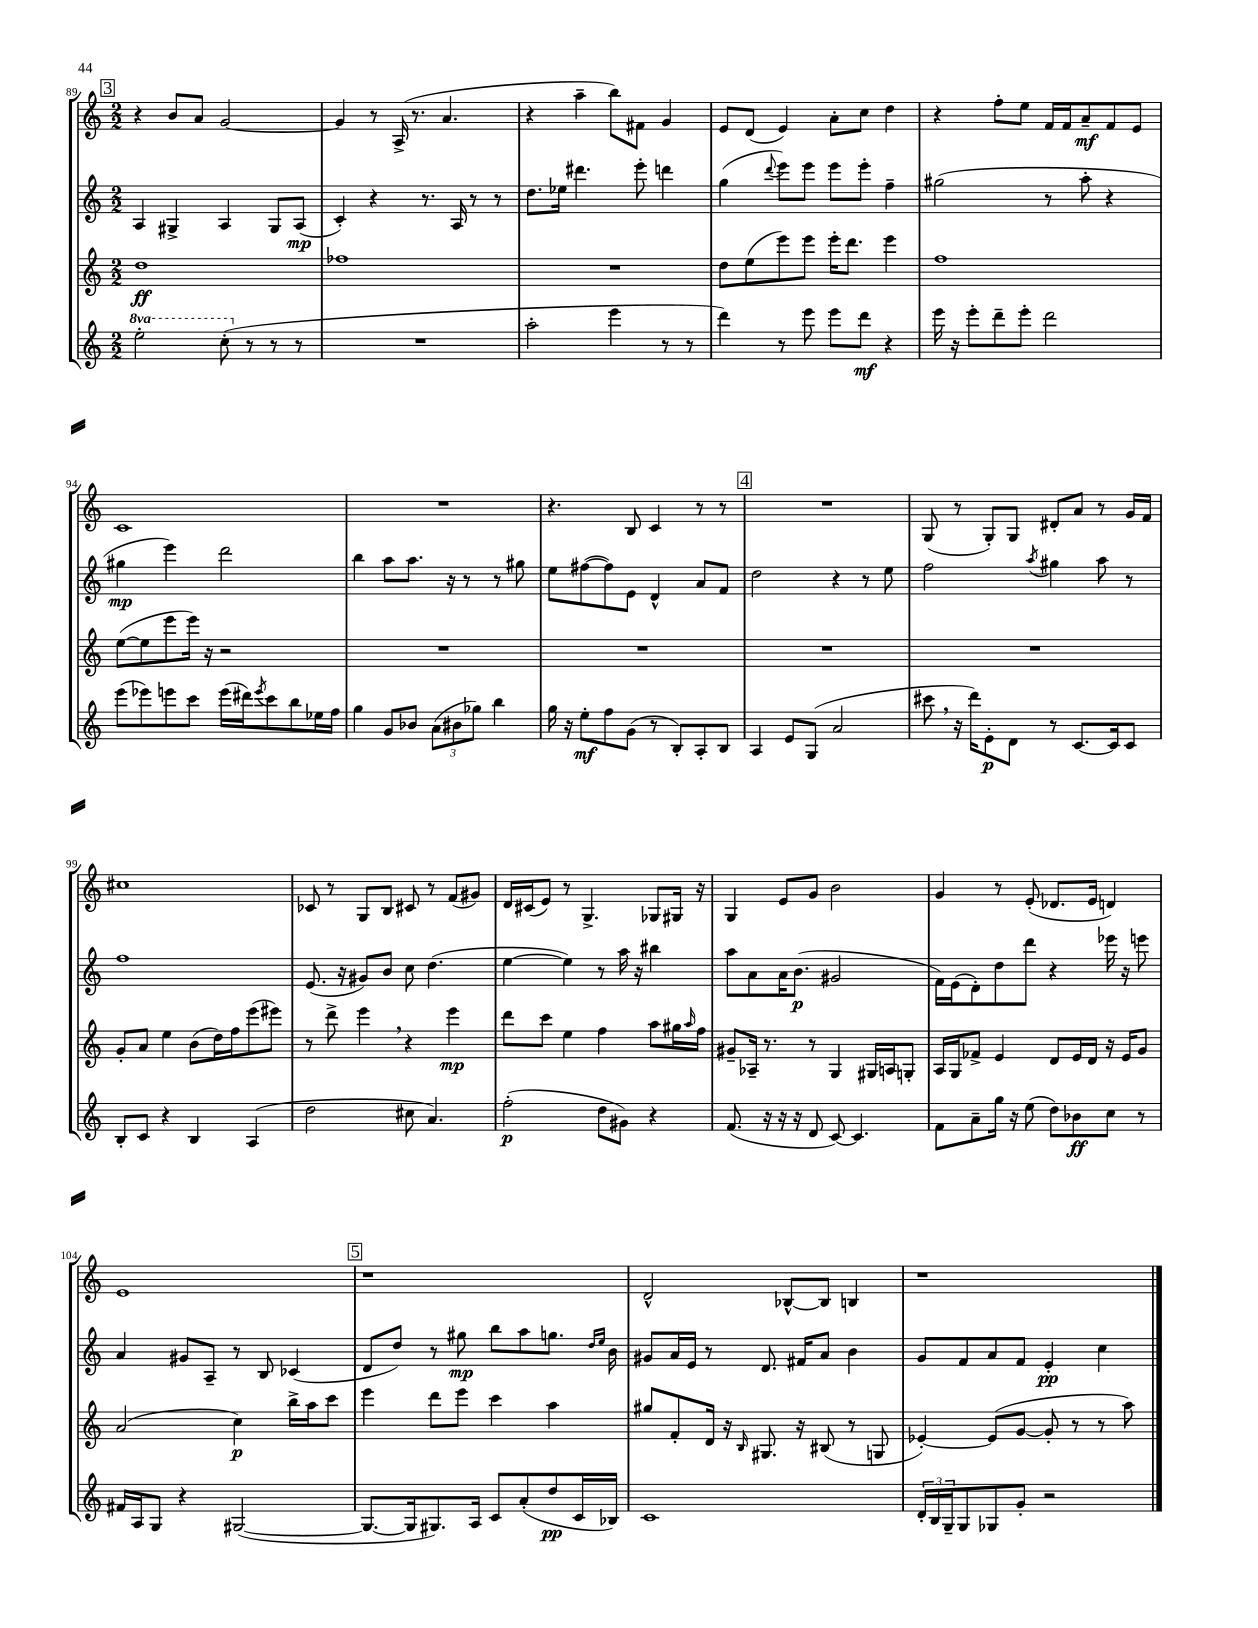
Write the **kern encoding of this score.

**kern	**kern	**kern	**kern
*staff4	*staff3	*staff2	*staff1
*clefG2	*clefG2	*clefG2	*clefG2
*k[]	*k[]	*k[]	*k[]
*M2/2	*M2/2	*M2/2	*M2/2
2eee'	1dd	4A	4r
.	.	4G#^	8b
.	.	.	8a
(8ccc'	.	4A	[2g
8r	.	.	.
8r	.	8G#	.
8r	.	(8A	.
=	=	=	=
1r	1ff-	4c')	4g]
.	.	4r	8r
.	.	.	(16A^
.	.	.	8.r
.	.	8.r	.
.	.	.	4.a
.	.	16A	.
.	.	8r	.
.	.	8r	.
=	=	=	=
2aa'	1r	8.dd	4r
.	.	16ee-	.
.	.	4.ddd#	4aa~
4eee	.	.	8bb)
.	.	8eee'	8f#
8r	.	4ddd	4g
8r	.	.	.
=	=	=	=
4ddd)	8dd	(4gg	8e
.	(8ee	.	(8d
.	.	8qqddd	.
8r	8eee)	8eee)	4e)
8eee	8eee	8eee	.
8eee	16eee'	8eee	8a'
.	8.ddd	.	.
8ddd	.	8eee'	8cc
4r	4eee	4ff~	4dd
=	=	=	=
16eee	1ff	(2gg#	4r
16r	.	.	.
8eee'	.	.	.
8ddd~	.	.	8ff'
8eee'	.	.	8ee
2ddd	.	8r	16f
.	.	.	16f
.	.	8aa'	8a~
.	.	4r	8f
.	.	.	8e
=	=	=	=
(8eee	([8ee	4gg#	1c
8eee-)	8ee]	.	.
8eee	8eee	4eee)	.
8ccc	16eee)	.	.
.	16r	.	.
(16eee	2r	2ddd	.
16ddd#)	.	.	.
8qeee	.	.	.
8ccc	.	.	.
8bb	.	.	.
16ee-	.	.	.
16ff	.	.	.
=	=	=	=
4gg	1r	4bb	1r
8g	.	8aa	.
8b-	.	8.aa	.
(12a	.	.	.
.	.	16r	.
12b#	.	.	.
.	.	8r	.
12gg-)	.	.	.
4bb	.	8r	.
.	.	8gg#	.
=	=	=	=
16gg	1r	8ee	4.r
16r	.	.	.
8ee'	.	([8ff#	.
8ff	.	8ff#])	.
(8g	.	8e	8B
8r	.	4d^^	4c
8B')	.	.	.
8A'	.	8a	8r
8B	.	8f	8r
=	=	=	=
4A	1r	2dd	1r
8e	.	.	.
(8G	.	.	.
2a	.	4r	.
.	.	8r	.
.	.	8ee	.
=	=	=	=
8ccc#	1r	2ff	(8G
16r	.	.	8r
16ddd)	.	.	.
8e'	.	.	8G')
8d	.	.	8G
.	.	8qaa	.
8r	.	4gg#	8d#'
[8.c	.	.	8a
.	.	8aa	8r
16c]	.	.	.
8c	.	8r	16g
.	.	.	16f
=	=	=	=
8B'	8g'	1ff	1cc#
8c	8a	.	.
4r	4ee	.	.
4B	(8b	.	.
.	16dd)	.	.
.	16ff	.	.
(4A	(8eee	.	.
.	8eee#)	.	.
=	=	=	=
2dd	8r	(8.e	8c-
.	8ddd^	.	8r
.	.	16r	.
.	4eee	8g#)	8G
.	.	8b	8B
8cc#	4r	8cc	8c#
4.a)	.	(4.dd	8r
.	4eee	.	(8f
.	.	.	8g#)
=	=	=	=
(2ff'	8ddd	[4ee	16d
.	.	.	(16c#
.	8ccc	.	8e)
.	4ee	4ee])	8r
.	.	.	4.G^
8dd	4ff	8r	.
8g#)	.	16aa	.
.	.	16r	.
4r	8aa	4bb#	8G-
.	16gg#	.	16G#
.	16qqaa	.	.
.	16ff	.	16r
=	=	=	=
(8.f	8g#~	8aa	4G
.	16A-~	8a	.
16r	8.r	.	.
16r	.	16a	8e
16r	.	(8.b	.
8d	8r	.	8g
[8c)	4G	2g#	2b
4.c]	.	.	.
.	16G#	.	.
.	16A	.	.
.	8G'	.	.
=	=	=	=
8f	16A	16f)	4g
.	16G	(16e	.
8a~	8f-^	8d')	.
16gg	4e	8dd	8r
16r	.	.	.
(8ee	.	8ddd	(8e'
8dd)	8d	4r	8.d-
8b-	16e	.	.
.	16d	.	16e
8cc	16r	16eee-	4d)
.	16e	16r	.
8r	8g	8eee	.
=	=	=	=
16f#	(2a	4a	1e
16A	.	.	.
8G	.	.	.
4r	.	8g#	.
.	.	8A~	.
([2G#	4cc)	8r	.
.	.	8B	.
.	16bb^	(4c-	.
.	16aa	.	.
.	8ccc	.	.
=	=	=	=
8.G#_	4eee	8d	1r
.	.	8dd)	.
16G#]	.	.	.
8.G#)	8ddd	8r	.
.	8eee	8gg#	.
16A	.	.	.
8c	4ccc	8bb	.
(8a'	.	8aa	.
8dd	4aa	8.gg	.
16c	.	.	.
.	.	16qqdd	.
.	.	16qqee	.
16B-)	.	16b	.
=	=	=	=
1c	8gg#	8g#	2d^^
.	8f'	16a	.
.	.	16e	.
.	16d	8r	.
.	16r	.	.
.	16qqB	.	.
.	8.G#	8.d	.
.	.	.	[8B-^^
.	16r	16f#	.
.	(8B#	8a	8B-]
.	8r	4b	4B
.	8G	.	.
=	=	=	=
24d'	[4e-')	8g	1r
24B	.	.	.
24G~	.	.	.
8G	.	8f	.
8G-	(8e-]	8a	.
8g'	[8g	8f	.
2r	8g']	4e'	.
.	8r	.	.
.	8r	4cc	.
.	8aa)	.	.
==	==	==	==
*-	*-	*-	*-
